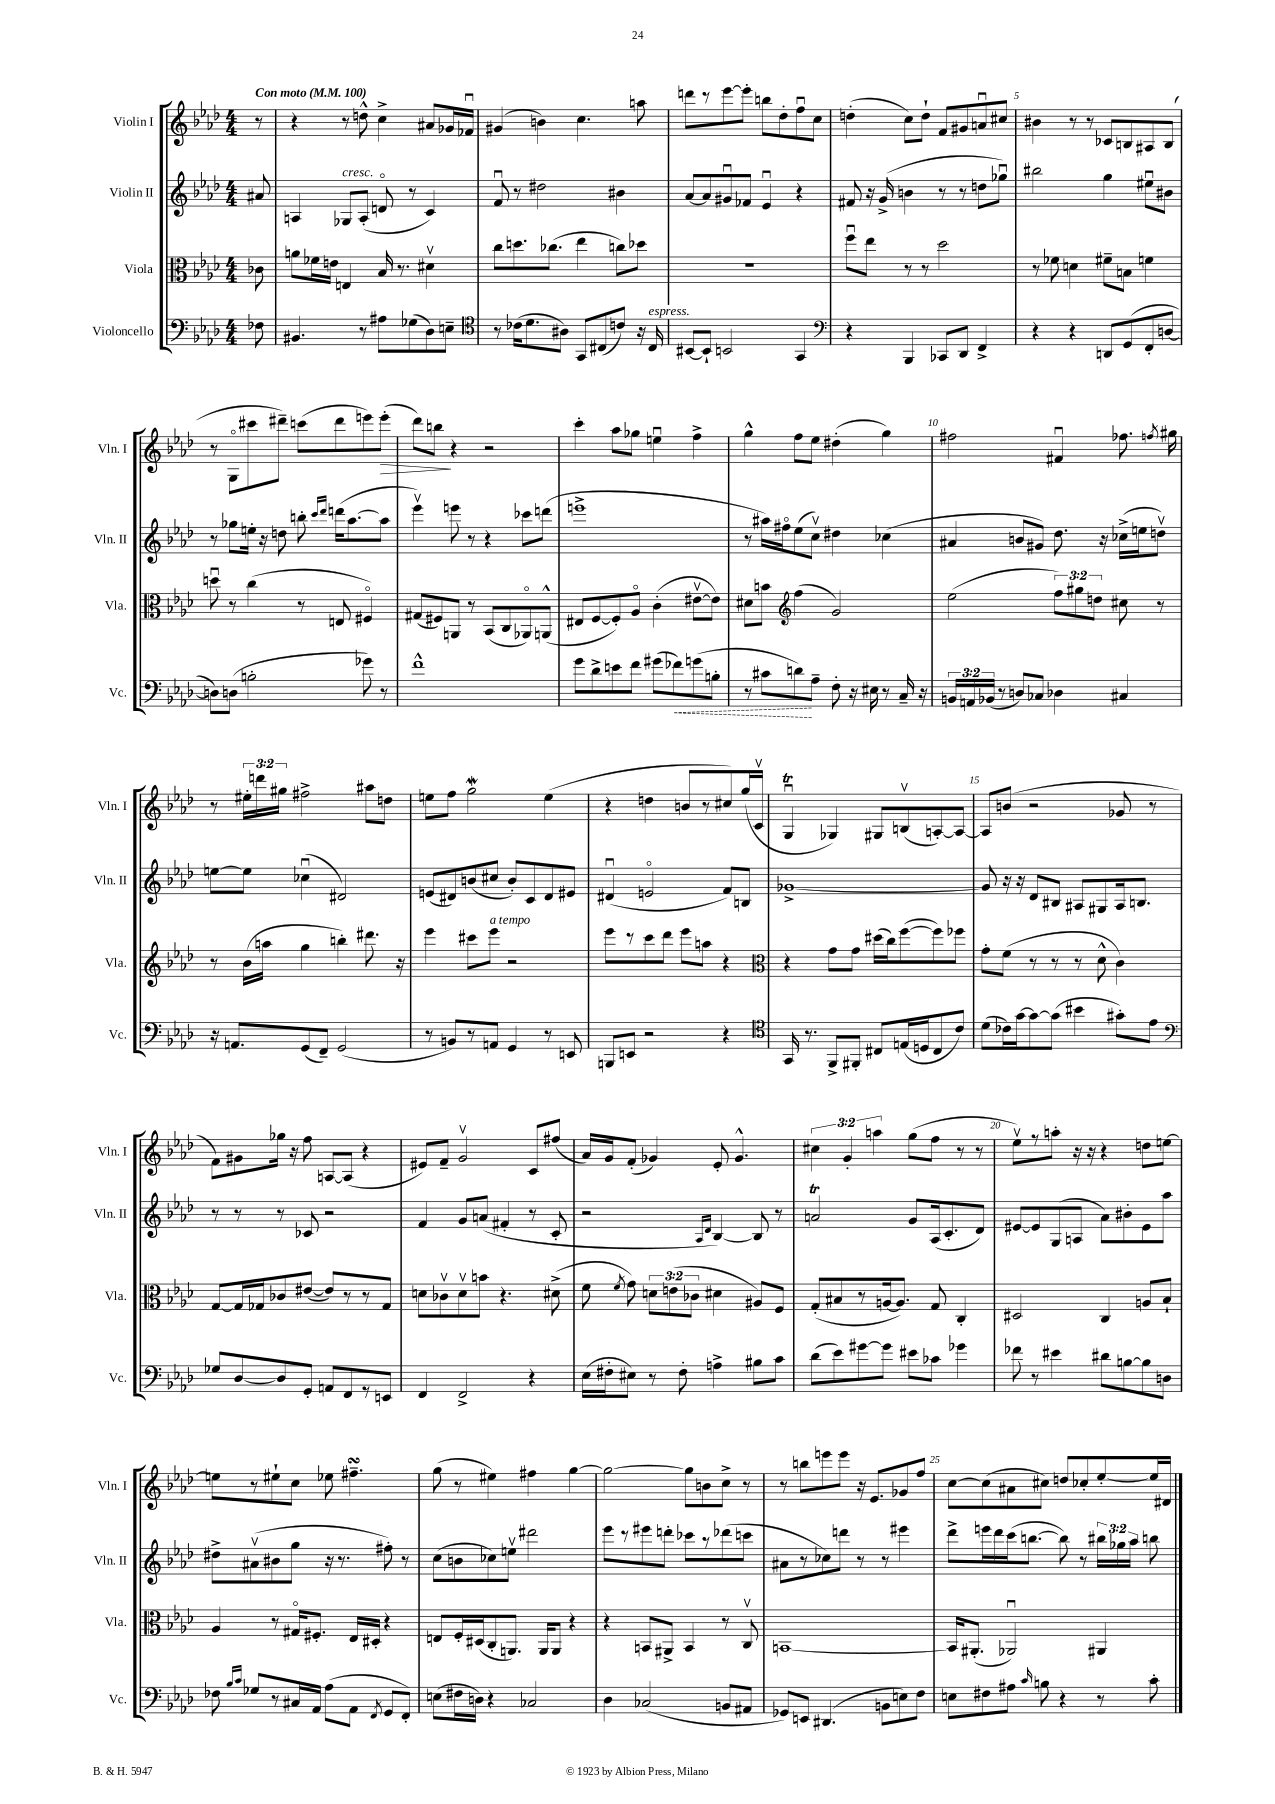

**kern	**kern	**kern	**kern
*staff4	*staff3	*staff2	*staff1
*clefF4	*clefC3	*clefG2	*clefG2
*k[b-e-a-d-]	*k[b-e-a-d-]	*k[b-e-a-d-]	*k[b-e-a-d-]
*M4/4	*M4/4	*M4/4	*M4/4
*MM100	*MM100	*MM100	*MM100
8F-\	8c-\	8a#/	8r
=	=	=	=
4.BB#/	8a\L	4A/	4r
.	16f-\L	.	.
.	16e\JJ	.	.
.	4E/	8G-/L	8r
8r	.	(8A'/J	8dd^^\
8A#\L	16B-/	8do/	4cc^\
.	8.r	.	.
(8G-\	.	8r	.
8D-\)	4d#v\	4c/)	8a#/L
8E~\J	.	.	16g-/L
.	.	.	16f-u/JJ
=	=	=	=
*clefC4	*	*	*
8r	8cc\L	8fu/	(4g#/
(16c-\LK	8.dd\	8r	.
8.d-\	.	.	.
.	.	2dd#\	4b\)
.	(8.cc-\J	.	.
8A#\J)	.	.	.
8GG/L	4ee-\	.	4.cc\
(8C#/	.	.	.
8c/J)	8cc\L)	4b#\	.
16r	8dd-\J	.	8aa\
16C#/	.	.	.
=	=	=	=
[8BB#/L	1r	[8a-/L	8ddd\L
8BB#`/]J	.	8a-/]	8r
2BB/	.	8g#u/	[8eee-\
.	.	8f-/J	8eee-'\]J
.	.	4e-u/	8bb\L
.	.	.	8dd-'\
4GG/	.	4r	8ffu\
.	.	.	8cc\J
=	=	=	=
*clefF4	*	*	*
4r	8ffu\L	8f#/	(4dd'\
.	8ee-\J	16r	.
.	.	(16g^/	.
4BBB-/	8r	4b\	8cc\L)
.	8r	.	8dd`\J
8CC-/L	2dd-\	8r	8f/L
8DD-/J	.	8r	8g#/
4FF^/	.	8dd\L	8au/
.	.	8gg-u\J)	8cc#/J
=	=	=	=
4r	8r	2bb#\	4b#\
.	8f-\	.	.
4r	4d\	.	8r
.	.	.	8r
8DD/L	8f#~\L	4gg\	8c-/L
(8GG/	8B\J	.	8B/
8FF'/	4f\	8ee#u\L	8A#/
[8D/J	.	8b#\J	(8B/J
=	=	=	=
8D\]L)	8ddu\	8r	8r
(8D\J	8r	8gg-\L	8Go\L
2B'\	(4cc\	16ee'\Jk	8ccc#\
.	.	16r	.
.	.	8dd\	8ddd#~\J)
.	8r	8bb'\	(8ccc\L
.	.	16qqccc/LL	.
.	.	16qqddd-/JJ	.
.	8E/	(16ddd\LK	8ddd#\
.	.	[8.aa-\	.
8g-\)	4F#o/)	.	8eee\)
8r	.	8aa-\]J	(8eee'\J
=	=	=	=
1f^^	(8G#/L	4eee-v\)	8ddd-\L)
.	8F#/)	.	8bb\J
.	8AA/J	8eee\	4r
.	8r	8r	.
.	(8BB-/L	4r	2r
.	8C/	.	.
.	8AA-o/)	8ccc-\L	.
.	(8AA^^/J	(8ddd\J	.
=	=	=	=
8g\L	8E#/L	1eee^	4ccc'\
8d-^\	[8F/	.	.
8e\	8F'/])	.	8aa-\L
8f\J	8A-o/J	.	8gg-\J
(8g#\L	(4c'\	.	4eeu\
8f-\)	.	.	.
(8g\	[8e#v\L	.	4ff^\
8B'\J	8e#\]J)	.	.
=	=	=	=
8r	8d#\L	8r	4gg^^\
8c#\L	8b\J	16aa#\LL)	.
.	.	16ff#o\J	.
*	*clefG2	*	*
8d\)	(4ff\	(8ee-\	8ff\L
8A-~\J	.	8ccv\J)	8ee-\J
8F'\	2g/)	4dd#\	(4dd#'\
16r	.	.	.
16E#\	.	.	.
8r	.	(4cc-\	4gg\)
16C~/	.	.	.
16r	.	.	.
=	=	=	=
24BB/LL	(2ee-\	4a#/	2ff#\
24AA/	.	.	.
(24BB-/JJ	.	.	.
8r	.	.	.
8D/L)	.	8b/L	.
8C-/J	.	8g#/J)	.
4D-\	12ff\L)	8.dd-\	4f#u/
.	12gg#\	.	.
.	12dd\J	.	.
.	.	16r	.
4C#/	8cc#\	(16cc-^\LL	8.ff-\
.	.	16ee\J	.
.	8r	8ddv\J)	.
.	.	.	8qff/
.	.	.	16gg#\
=	=	=	=
16r	8r	[8ee\L	8r
8.AA/L	.	.	.
.	(16b-\LL	8ee\]J	24ee#'\LL
.	.	.	24ddd\
.	16aa\JJ	.	.
.	.	.	24gg#\JJ
(8GG/	4gg\	(4cc-u\	2ff#^\
8FF~/J)	.	.	.
(2GG/	4bb'\)	2d#/)	.
.	8.ddd#\	.	8aa#\L
.	.	.	8dd\J
.	16r	.	.
=	=	=	=
8r	4eee-\	(8e/L	8ee\L
8BB/L)	.	8d#/)	8ff\J
8r	8ccc#\L	(8b/	2gg\
8AA/J	8eee-\J	8cc#/J	.
4GG/	2r	8b'/L)	.
.	.	8c/	.
8r	.	8d#/	(4ee\
8EE/	.	8e#/J	.
=	=	=	=
8BBB/L	8eee-\L	(4d#u/	4r
8EE/J	8r	.	.
2r	8ccc\	2eo/	4dd\
.	8ddd-\J	.	.
.	8eee-\L	.	8b/L
.	8aa\J	.	8r
4r	4r	8f/L)	8cc#/)
.	.	8B/J	(16gg/L
.	.	.	16cv/JJ
=	=	=	=
*clefC4	*clefC3	*	*
16GG/	4r	[1g-^	4Gu/
8.r	.	.	.
8FF^/L	8g\L	.	4G-/)
8FF#'/J	8g\J	.	.
8C#/L	(16dd#\LL	.	8G#/L
.	16cc\J)	.	.
(16E/L	([8ff\	.	(8Bv/
16D/J	.	.	.
8C#/	8ff\])	.	[8A'/)
8c/J)	8ff-\J	.	8A/_J
=	=	=	=
(8d-\L	8g'\L	8g-/]	8A/]L
16c-\L)	(8f\J	16r	(8b/J
[16g\J	.	16r	.
8g\_	8r	8d-/L	2r
(8g\]J	8r	8B#/J	.
4b#\	8r	8A#/L	.
.	8d-^^\	8G#/	.
8g#'\L)	4c\)	16A#/k	8g-/
.	.	8.B/J	.
8e-\J	.	.	8r
=	=	=	=
*clefF4	*	*	*
8G-/L	[8G/L	8r	8f\L)
[8D-/	16G/]L	8r	8g#\
.	16G-/J	.	.
8D-/]	8c-/	8r	16gg-\Jk
.	.	.	16r
8GG'/J	([8e#/J	8c-/	8ff\
8AA/L	8e#/]L)	2r	[8A/L
8FF/	8r	.	(8A/]J
8r	8r	.	4r
8EE/J	8G-/J	.	.
=	=	=	=
4FF/	8d\L	4f/	8e#/L)
.	8c-v\	.	8f~/J
2FF^/	8dv\	8g/L	2gv/
.	8b\J	(8a/J	.
.	4.r	4f#'/	.
4r	.	8r	8c/L
.	(8d#^\	8c'/	(8ff#/J
=	=	=	=
(16E-\LL	8f\	2r	16a-/LL)
16F#'\J	.	.	16g/J
.	8qf/	.	.
8E#\J)	8g\)	.	(8f'/J
8r	12d\L	.	4g-/)
.	(12e\	.	.
8F#'\	.	.	.
.	12c-\J	.	.
.	.	16qqA-/LL	.
.	.	16qqd-/JJ	.
4A^\	4d#\	[4B-/)	8e-'/
.	.	.	4.g-^^/
8B#\L	8A#/L)	8B-/]	.
8c\J	8F/J	8r	.
=	=	=	=
(8d-\L	(8G'/L	2a/	6cc#\
8e-\)	8B#/	.	.
.	.	.	6g'/
[8g#\	8r	.	.
.	.	.	6aa\
8g#\]J	[16A/k	.	.
.	8.A/]J)	.	.
8e#\L	.	8g/L	(8gg\L
8c-\J	8G/	(16A-/k	8ff\J
.	.	8.c'/	.
4g-\	4C'/	.	8r
.	.	8d-/J)	8r
=	=	=	=
8f-\	2D#/	[8e#/L	8ee-v\L)
8r	.	8e#/]	8r
4e#\	.	(8G/	8aa'\J
.	.	8A/J	16r
.	.	.	16r
8d#\L	4C/	8a-\L)	4r
[8B\	.	8b#'\	.
8B\]	8A/L	8e#\	8dd\L
8D\J	8B-`/J	8aa-\J	[8ee\J
=	=	=	=
8F-\	4A-/	8dd#^\L	8ee\]L
16qqB-/LL	.	.	.
16qqc/JJ	.	.	.
8G-/L	.	(8a#v\	8r
8r	8r	8b#\	8ee#`\
16C#/L	16G#o/LK	8gg\J	8cc\J
16AA-/JJ	8.F#'/J	.	.
(8A-\L	.	16r	8ee-\
.	.	8.r	.
8AA-\J	16E-/LL	.	4.ff#~\
.	16D#'/JJ	.	.
8qFF/	.	.	.
8GG/L	4r	8ff#'\)	.
8FF'/J)	.	8r	.
=	=	=	=
(8E\L	8E/L	(8cc\L	(8gg\
16F#\L	16F'/L	8b\	8r
16D\JJ)	(16D#/J	.	.
4r	8C'/	8cc-\)	4ee#\)
.	8.AA/J)	8eev\J	.
2C-/	.	2ddd#\	4ff#\
.	16AA/LK	.	.
.	8AA/J	.	.
.	4r	.	[4gg\
=	=	=	=
4D-\	4r	8eee-\L	2gg\_
.	.	8r	.
(2C-/	8BB/L	8eee#\	.
.	8AA#^/J	8ddd'\J	.
.	4BB/	8ccc-\L	8gg\]L
.	.	8r	8b\
8BB/L	8r	(8ddd-\	8cc^\J
8AA#/J	8Cv/	8ccc\J	8r
=	=	=	=
8GG-/L)	[1BB	8a#\L	8r
8EE/J	.	8r	8bb\L
(4.DD#/	.	8cc-\)	8eee\
.	.	8ddd\J	8eee\J
.	.	8r	16r
.	.	.	8.e-/L
8BB\L	.	8r	.
8E\)	.	4eee#\	8g-/
8F\J	.	.	8ff/J
=	=	=	=
8E\L	16BB/]LK	8ddd-^\L	[8cc\L
.	(8.AA#'/J	.	.
8F#\	.	16eee\L	(8cc\]
.	.	16ddd-\	.
8A#\J	2AA-u/)	(16ccc\J	8a#\
.	.	[8.bb\J	.
16qqc/	.	.	.
8B\	.	.	8cc#\J)
4r	.	8bb\])	8dd/L
.	.	8r	8cc-'/
8r	4AA#/	24bb#\LL	[8ee-'/
.	.	24gg-\	.
.	.	24aa-\JJ	.
8c'\	.	8bb\	16ee-/]L
.	.	.	16d#/JJ
==	==	==	==
*-	*-	*-	*-
